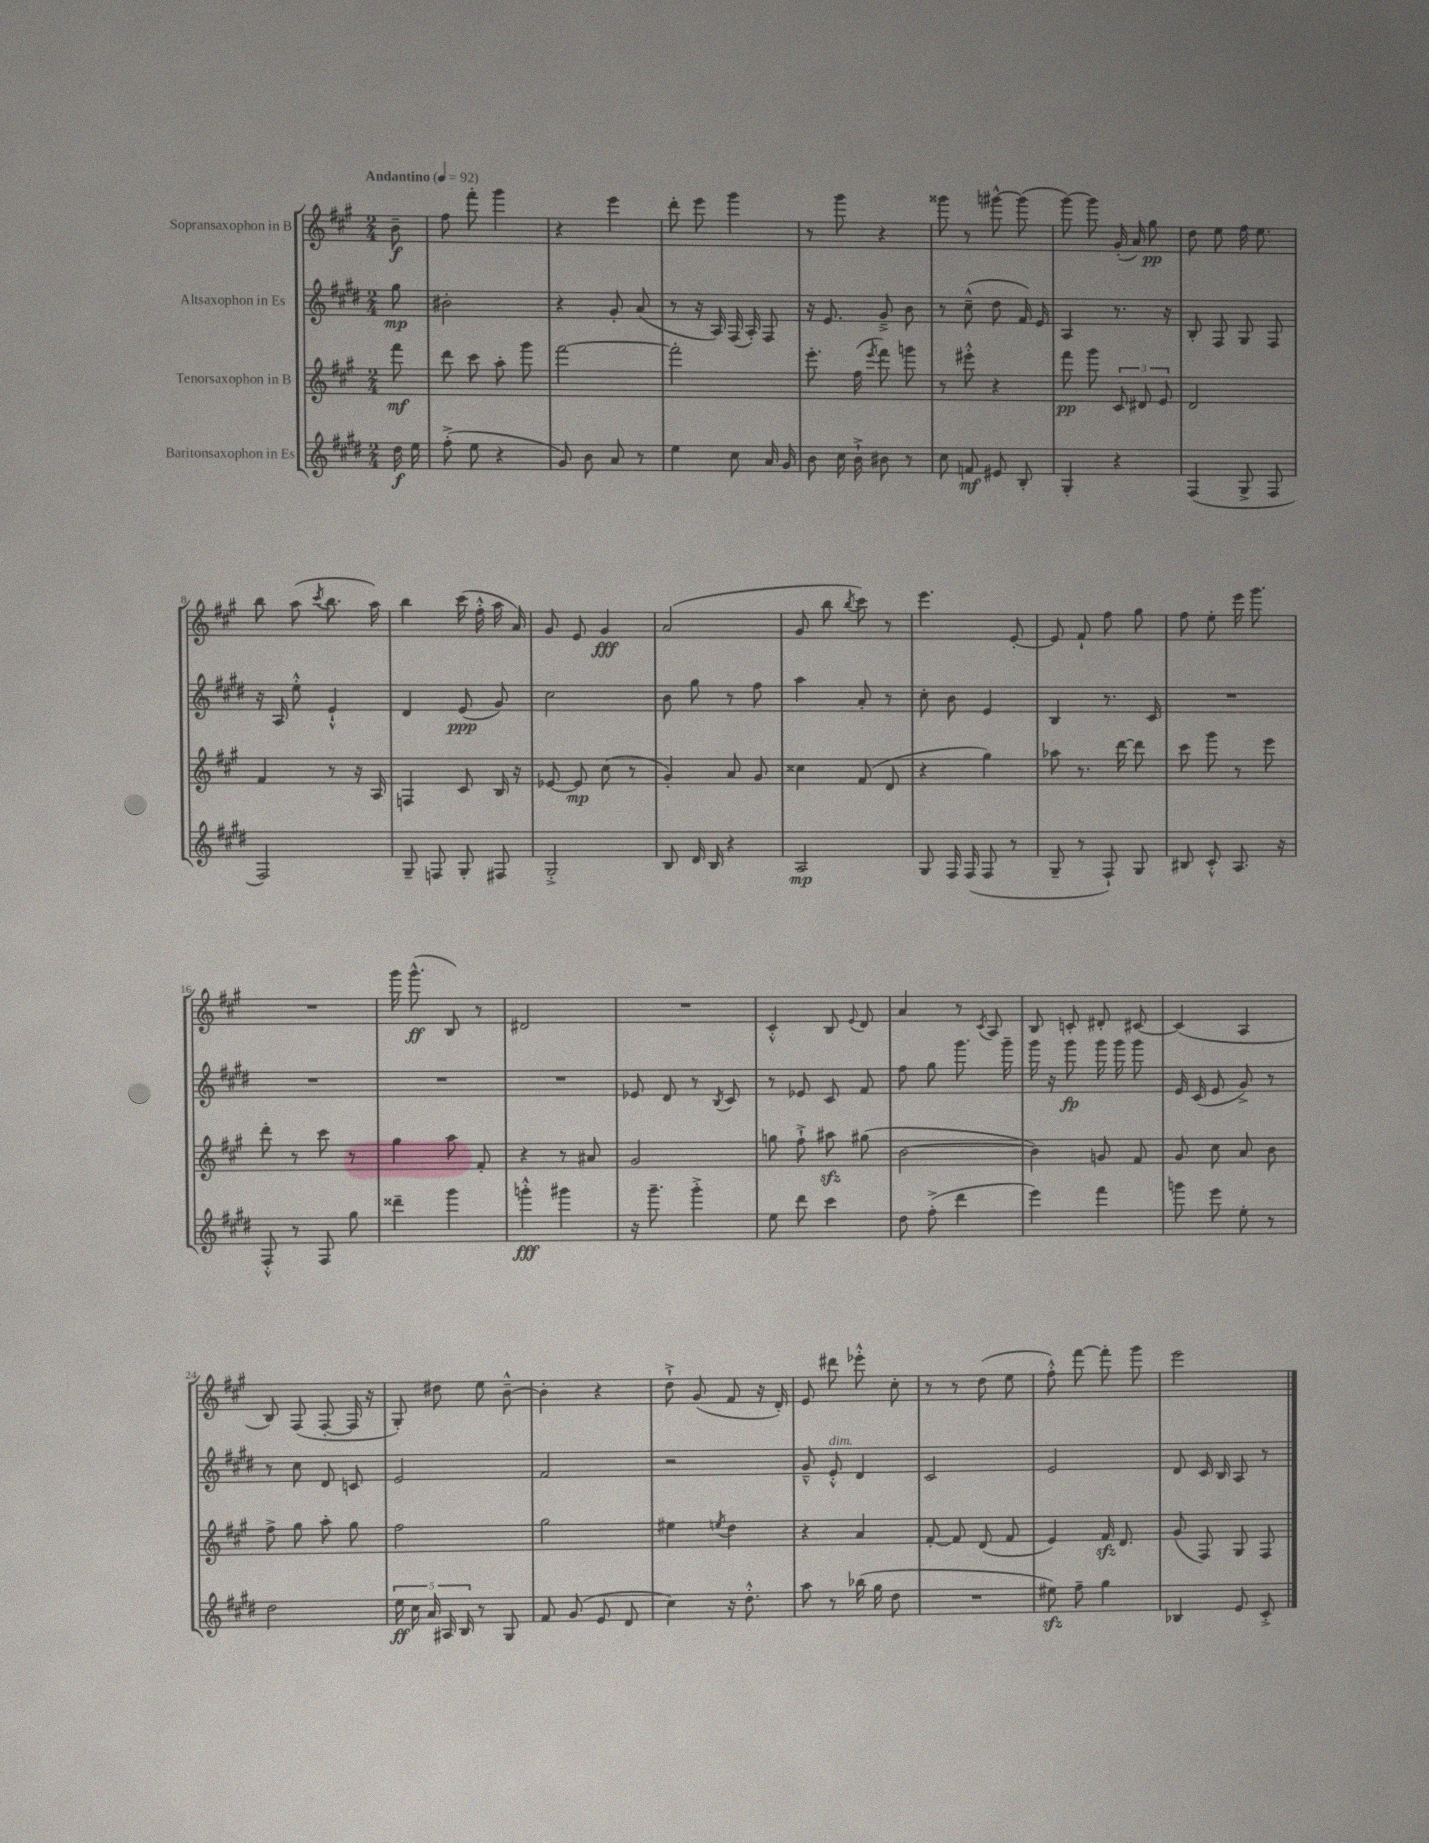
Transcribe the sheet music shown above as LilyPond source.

<<
\new StaffGroup <<
\new Staff = "s0" \with { instrumentName = "Sopransaxophon in B" } {
    \clef treble \key a \major \numericTimeSignature \time 2/4 \partial 8 \tempo "Andantino" 4 = 92
    \autoBeamOff b'8--\f |
    fis''8 fis'''8-. gis'''4 |
    r4 e'''4 |
    d'''8-. e'''8 gis'''4 |
    r8 gis'''8 r4 |
    gisis'''8 r8 gis'''8~-^ gis'''8( |
    gis'''8~) gis'''8 gis'16-.( a'16) gis''8\pp |
    d''8 e''8 fis''16 e''8. |
    b''8 a''8( \acciaccatura { cis'''8 } b''8. a''16) |
    b''4 cis'''16( fis''16-.-^ a''16 a'16) |
    gis'8 e'8 gis'4\fff |
    a'2( |
    gis'8 b''8 \acciaccatura { b''8 } cis'''8) r8 |
    e'''4. e'8~-. |
    e'8 fis'8-! fis''8 gis''8 |
    fis''8 e''8-. e'''16 gis'''8. |
    R2 |
    gis'''16 gis'''8.-^\ff( b8) r8 |
    dis'2 |
    R2 |
    cis'4-.-^ b8 \appoggiatura { e'8 } d'8 |
    a'4 r8 \acciaccatura { cis'8 } a8 |
    b8 c'8-. dis'8-. cis'8~ |
    cis'4( a4 |
    b8) fis8( fis8~-. fis16 r16 |
    gis8-.) dis''8 e''8 b'8~---^ |
    b'4-. r4 |
    d''8-!-> gis'8( fis'8 r16 d'16-.) |
    e'8 dis'''8 ees'''8-.-^ cis''8-. |
    r8 r8 d''8( e''8 |
    fis''8-.-^) fis'''8~ fis'''8-. gis'''8 |
    e'''2 \bar "|." |
}
\new Staff = "s1" \with { instrumentName = "Altsaxophon in Es" } {
    \clef treble \key e \major \numericTimeSignature \time 2/4 \partial 8
    \autoBeamOff gis''8\mp |
    bis'2-. |
    r4 gis'8-. a'8( |
    r8 r16 a16) fis16( a16-.) fis8 |
    r16 e'8. gis'8---> b'8 |
    r8 cis''8---^( dis''8 fis'16) e'16 |
    a4 r8. r16 |
    b8-. fis8 gis8 fis8 |
    r16 a16 e''8-.-^ e'4-!-^ |
    dis'4 e'8\ppp( gis'8) |
    cis''2 |
    b'8 gis''8 r8 fis''8 |
    a''4 a'8-. r8 |
    cis''8-. b'8 e'4 |
    b4 r8. cis'16 |
    R2 |
    R2 |
    R2 |
    R2 |
    ees'8 dis'8 r8 \acciaccatura { b8 } cis'8 |
    r8 ees'8 cis'8 fis'8 |
    fis''8 gis''8 gis'''8. gis'''16-- |
    gis'''16 r16 gis'''8\fp gis'''16 gis'''16 gis'''8 |
    e'16 cis'16( e'8 gis'8->) r8 |
    r8 cis''8 dis'8 c'8 |
    e'2 |
    fis'2 |
    r2 |
    gis'8---^ e'8-.-^^\markup { \italic "dim." } dis'4 |
    cis'2 |
    e'2 |
    dis'8 cis'16 b16 a8 r8 \bar "|." |
}
\new Staff = "s2" \with { instrumentName = "Tenorsaxophon in B" } {
    \clef treble \key a \major \numericTimeSignature \time 2/4 \partial 8
    \autoBeamOff fis'''8\mf |
    d'''8 cis'''8 a''8-. gis'''8 |
    fis'''2~ |
    fis'''2-. |
    e'''8.-. fis''16( \acciaccatura { e'''8 } fis'''8) g'''8 |
    r8 eis'''8-.-^ r4 |
    fis'''8\pp gis'''8 \tuplet 3/2 { cis'8 dis'8 e'8 } |
    d'2 |
    fis'4 r8 r16 a16 |
    f4 cis'8 b16 r16 |
    ees'8~ ees'8\mp cis''8( r8 |
    gis'4-.) a'8 gis'8 |
    cisis''4 fis'8( d'8 |
    r4 gis''4) |
    aes''8 r8. d'''16~ d'''8 |
    cis'''8 gis'''8 r8 e'''8 |
    d'''8-. r8 cis'''8 r8 |
    gis''4 a''8 fis'8-. |
    r4 r8 ais'8 |
    gis'2 |
    g''8 fis''8-!-> ais''8\sfz gis''8( |
    b'2~ |
    b'4) g'8 fis'8 |
    gis'8 cis''8 a'8 b'8 |
    fis''8-> gis''8 a''8-. gis''8 |
    fis''2 |
    gis''2 |
    eis''4 \acciaccatura { e''8 } d''4 |
    r4 a'4 |
    fis'8~-. fis'8 d'8( fis'8 |
    e'4) fis'16\sfz d'8. |
    gis'8( fis8) gis8 fis8 \bar "|." |
}
\new Staff = "s3" \with { instrumentName = "Baritonsaxophon in Es" } {
    \clef treble \key e \major \numericTimeSignature \time 2/4 \partial 8
    \autoBeamOff dis''16\f e''16 |
    fis''8-.->( e''8 r4 |
    gis'8) b'8 a'8 r8 |
    e''4 cis''8 a'16 gis'16 |
    b'8 cis''16 b'16-!-> bis'8 r8 |
    cis''8 f'8\mf eis'8 b8-. |
    gis4-. r4 |
    fis4( gis8-> fis8 |
    fis2) |
    gis8-- f8 gis8-. fis8 |
    gis2-.-> |
    b8 dis'16 b16 r4 |
    a2\mp |
    gis8 fis16 fis16( fis8 r8 |
    gis8-- r8 fis8-!) gis8 |
    bis8 cis'8-.-^ a8. r16 |
    fis8-.-^ r8 fis8 gis''8 |
    disis'''4-- gis'''4 |
    g'''4-.-^\fff gis'''4 |
    r16 gis'''8.-- gis'''4-.-> |
    e''8 dis'''8 cis'''4 |
    dis''8 fis''8-.->( dis'''4 |
    e'''4) fis'''4 |
    g'''8 e'''8 e''8-. r8 |
    dis''2 |
    \tuplet 5/4 { e''16\ff cis''16 a'16 ais16 b16 } r8 gis8 |
    fis'8 gis'8( e'8 dis'8 |
    cis''4) r16 dis''8.-.-^ |
    a''8 r8 bes''16( gis''16 dis''8 |
    R2 |
    eis''8\sfz) fis''8-- gis''4 |
    bes4 e'8 cis'8-.-> \bar "|." |
}
>>
>>
